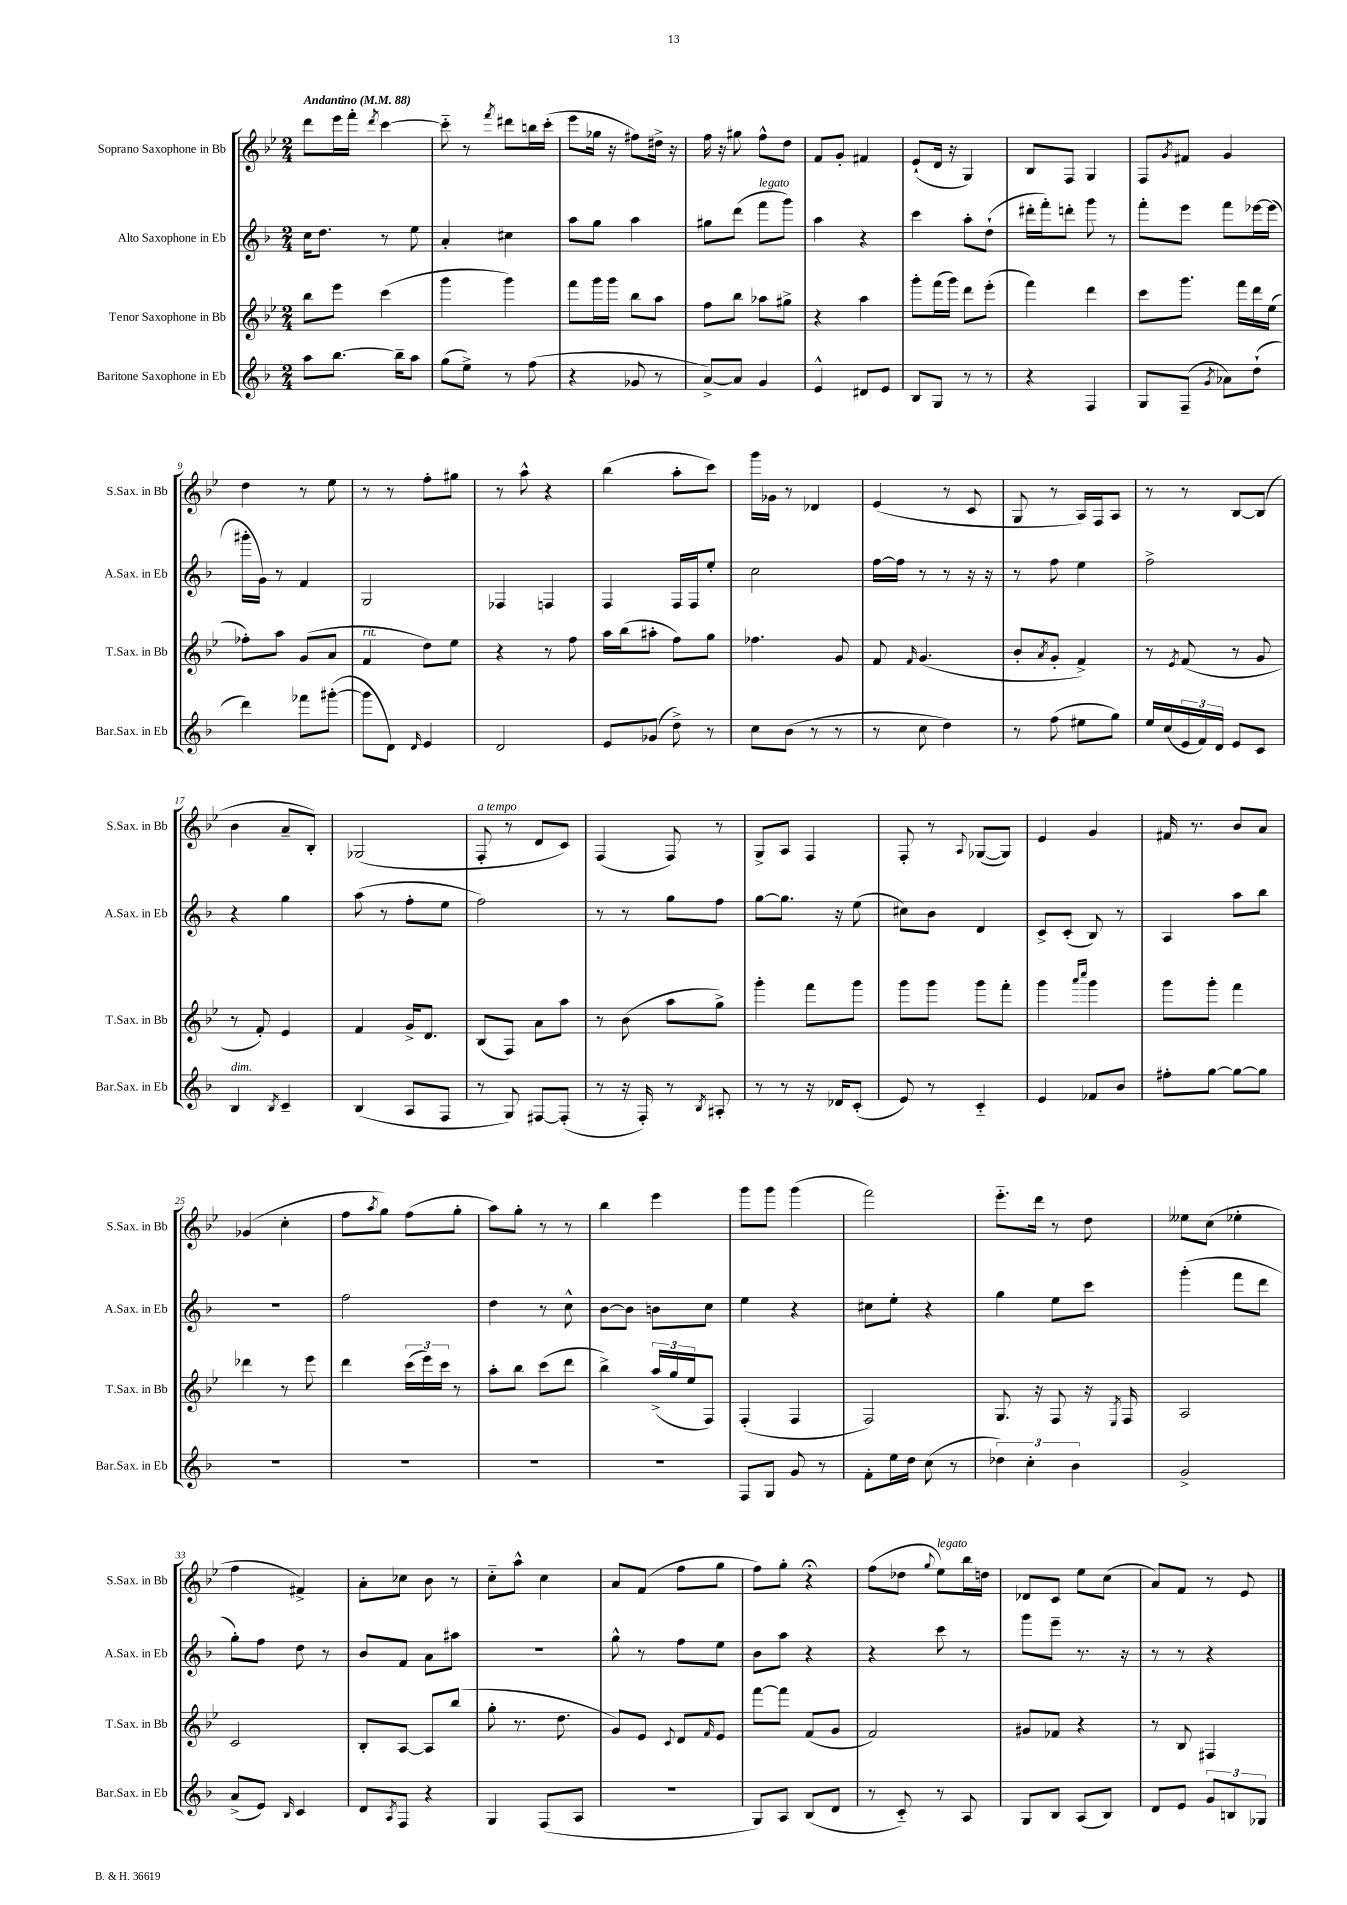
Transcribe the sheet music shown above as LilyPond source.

<<
\new StaffGroup <<
\new Staff = "s0" \with { instrumentName = "Soprano Saxophone in Bb" shortInstrumentName = "S.Sax. in Bb" } {
    \clef treble \key bes \major \numericTimeSignature \time 2/4 \tempo "Andantino" 4 = 88
    d'''8 ees'''16 f'''16-. \acciaccatura { d'''8 } c'''4~ |
    c'''8-_ r8 \acciaccatura { f'''8 } dis'''8 b''16 c'''16-.( |
    ees'''8 ges''16 r16 fis''8) dis''16-> r16 |
    f''16 r16 gis''8 f''8-^ d''8 |
    f'8 g'8-. fis'4 |
    ees'8-!( d'16 r16 g4) |
    bes8 f8 g4 |
    f8 \acciaccatura { g'8 } fis'8 g'4 |
    d''4 r8 ees''8 |
    r8 r8 f''8-. gis''8 |
    r8 a''8-^ r4 |
    bes''4( a''8-. c'''8) |
    g'''16 ges'16 r8 des'4 |
    ees'4( r8 c'8 |
    g8 r8 a16) f16 a8 |
    r8 r8 bes8~ bes8( |
    bes'4 a'8-- bes8-.) |
    ges2( |
    f8-.^\markup { \italic "a tempo" } r8 d'8 c'8) |
    f4( f8) r8 |
    g8-> a8 f4 |
    f8-. r8 \appoggiatura { a8 } ges8~( ges8) |
    ees'4 g'4 |
    fis'16 r8. bes'8 a'8 |
    ges'4( c''4-. |
    f''8 \acciaccatura { a''8 } g''8) f''8( g''8-. |
    a''8) g''8-. r8 r8 |
    bes''4 ees'''4 |
    g'''8 g'''8 g'''4( |
    f'''2) |
    ees'''8.-_ d'''16 r8 d''8 |
    eeses''8 c''8( ees''4-. |
    f''4 fis'4->) |
    a'8-. ces''8 bes'8 r8 |
    c''8-_ a''8-^ c''4 |
    a'8 f'8( f''8 g''8 |
    f''8) g''8-. r4\fermata |
    f''8( des''8 \appoggiatura { g''8 } ees''8^\markup { \italic "legato" }) bes''16 d''16 |
    des'8 c'8 ees''8 c''8( |
    a'8) f'8 r8 ees'8 \bar "|." |
}
\new Staff = "s1" \with { instrumentName = "Alto Saxophone in Eb" shortInstrumentName = "A.Sax. in Eb" } {
    \clef treble \key f \major \numericTimeSignature \time 2/4
    c''16 d''8. r8 e''8 |
    a'4-. cis''4 |
    a''8 g''8 a''4 |
    gis''8 d'''8( f'''8^\markup { \italic "legato" } g'''8) |
    a''4 r4 |
    c'''4 a''8-. d''8-!( |
    dis'''16-. f'''16-.) d'''8-. g'''8 r8 |
    f'''8-. e'''8 f'''8 ees'''16~ ees'''16( |
    gis'''16-. g'16) r8 f'4 |
    g2 |
    fes4 f4 |
    f4 f16 f16 e''8-. |
    c''2 |
    f''16~ f''16 r8 r8 r16 r16 |
    r8 f''8 e''4 |
    f''2-> |
    r4 g''4 |
    a''8( r8 f''8-. e''8 |
    f''2) |
    r8 r8 g''8 f''8 |
    g''8~ g''8. r16 e''8( |
    cis''8) bes'8 d'4 |
    c'8-> c'8-.( bes8) r8 |
    a4 a''8 bes''8 |
    R2 |
    f''2 |
    d''4 r8 c''8-^ |
    bes'8~ bes'8 b'8 c''8 |
    e''4 r4 |
    cis''8 e''8-. r4 |
    g''4 e''8 c'''8 |
    g'''4-.( f'''8 d'''8 |
    g''8-.) f''8 d''8 r8 |
    bes'8 f'8 a'8 ais''8 |
    R2 |
    g''8-^ r8 f''8 e''8 |
    bes'8 a''8 r4 |
    r4 c'''8 r8 |
    g'''8 e'''8-- r8. r16 |
    r8 r8 r4 \bar "|." |
}
\new Staff = "s2" \with { instrumentName = "Tenor Saxophone in Bb" shortInstrumentName = "T.Sax. in Bb" } {
    \clef treble \key bes \major \numericTimeSignature \time 2/4
    bes''8 ees'''8 c'''4( |
    g'''4 g'''4) |
    f'''8 g'''16 g'''16 bes''8 a''8 |
    f''8 bes''8 aes''8 gis''8-> |
    r4 a''4 |
    g'''8-. f'''16( g'''16) d'''8 ees'''8-.( |
    f'''4) d'''4 |
    c'''8 g'''8. f'''16 d'''16 ees''16( |
    fes''8-.) a''8 g'8( a'8 |
    f'4^\markup { \italic "rit." } d''8) ees''8 |
    r4 r8 f''8 |
    a''16 bes''16( ais''8-. f''8) g''8 |
    fes''4. g'8 |
    f'8 \grace { f'16 } g'4.( |
    bes'8-. \acciaccatura { a'8 } g'8-. f'4->) |
    r8 \acciaccatura { ees'8 } f'8( r8 g'8 |
    r8 f'8-.) ees'4 |
    f'4 g'16-> d'8. |
    bes8( f8) a'8 a''8 |
    r8 bes'8( a''8 g''8->) |
    g'''4-. f'''8 g'''8 |
    g'''8 g'''8 g'''8 f'''8-. |
    g'''4 \grace { a'''16 c''''16 } g'''4 |
    g'''8 g'''8-. f'''4 |
    des'''4 r8 ees'''8 |
    d'''4 \tuplet 3/2 { c'''16( ees'''16) c'''16 } r8 |
    a''8-. bes''8 c'''8( d'''8 |
    bes''4->) \tuplet 3/2 { a''16->( g''16 ees''16 } f8) |
    f4-.( f4 |
    f2) |
    g8. r16 f8 r16 \acciaccatura { ees8 } f16 |
    a2 |
    c'2 |
    bes8-. a8~ a8 bes''8( |
    g''8-. r8. d''8. |
    g'8) ees'8 \appoggiatura { c'8 } d'8 \grace { f'16 } ees'8 |
    f'''8~ f'''8 f'8( g'8 |
    f'2) |
    gis'8 fes'8 r4 |
    r8 bes8 fis4 \bar "|." |
}
\new Staff = "s3" \with { instrumentName = "Baritone Saxophone in Eb" shortInstrumentName = "Bar.Sax. in Eb" } {
    \clef treble \key f \major \numericTimeSignature \time 2/4
    a''8 bes''8.~ bes''16-- a''8 |
    g''8( e''8->) r8 f''8( |
    r4 ges'8 r8 |
    a'8~->) a'8 g'4 |
    e'4-^ dis'8 e'8 |
    bes8 g8 r8 r8 |
    r4 f4 |
    g8 f8--( \acciaccatura { g'8 } aes'8) d''8-!( |
    d'''4) fes'''8 gis'''8~-.( |
    gis'''8 d'8) \grace { d'16 } e'4 |
    d'2 |
    e'8 ges'8( d''8->) r8 |
    c''8 bes'8( r8 r8 |
    r8 c''8 d''4) |
    r8 f''8( eis''8 g''8) |
    e''16 c''16( \tuplet 3/2 { e'16 f'16) d'16 } e'8 c'8 |
    bes4^\markup { \italic "dim." } \acciaccatura { bes8 } c'4-- |
    bes4( a8 f8 |
    r8 g8) fis8~ fis8-.( |
    r8 r16 f16-.) r8 \acciaccatura { bes8 } ais8-. |
    r8 r8 r16 des'16 c'8-.( |
    e'8) r8 c'4-_ |
    e'4 fes'8 bes'8 |
    fis''8-. g''8~ g''8~ g''8 |
    R2 |
    R2 |
    R2 |
    R2 |
    f8 g8 g'8 r8 |
    f'8-. e''16 d''16 c''8( r8 |
    \tuplet 3/2 { des''4) c''4-. bes'4 } |
    g'2-> |
    a'8->( e'8) \grace { bes16 } c'4 |
    d'8 \acciaccatura { a8 } f8 r4 |
    g4 f8( a8 |
    R2 |
    g8) a8 bes8( d'8 |
    r8 c'8-_) r8 a8 |
    g8 bes8 a8( bes8) |
    d'8 e'8 \tuplet 3/2 { g'8 b8 ges8 } \bar "|." |
}
>>
>>
